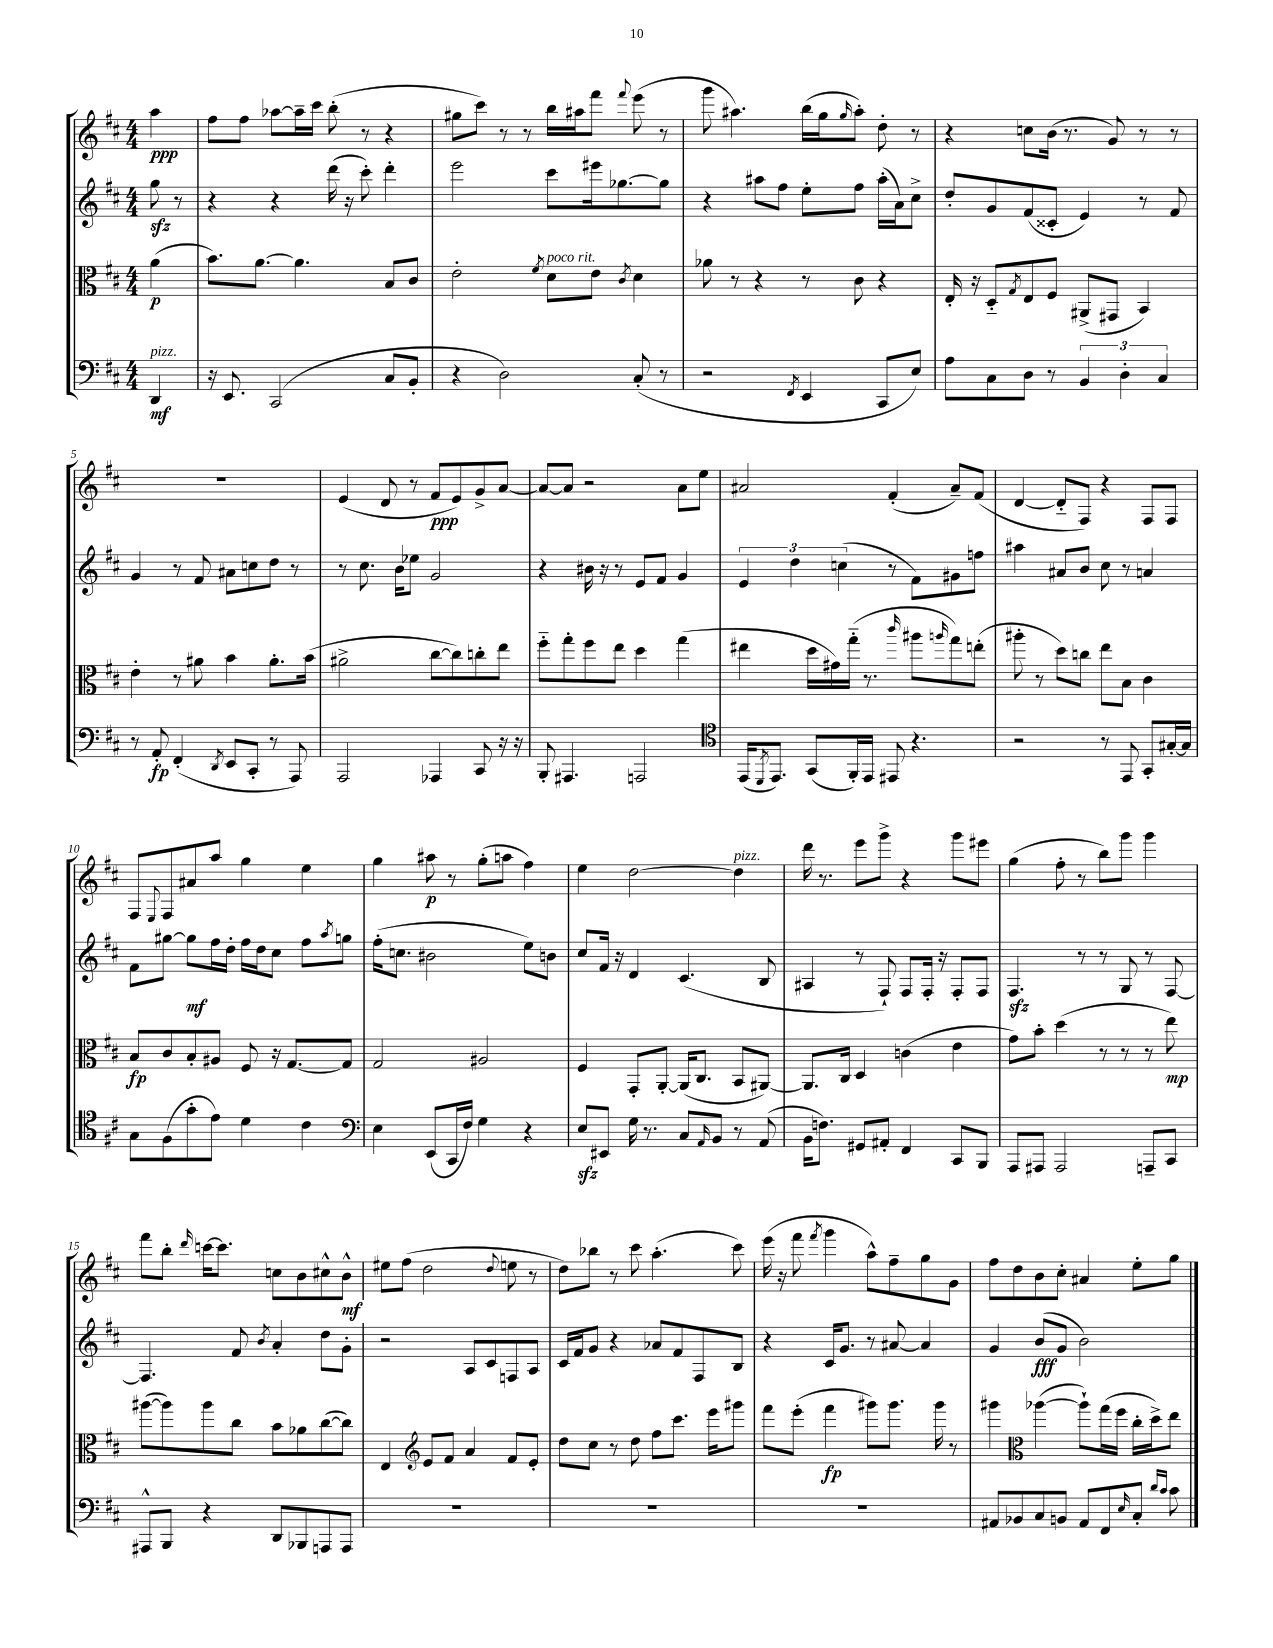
<<
\new StaffGroup <<
\new Staff = "s0" {
    \clef treble \key d \major \numericTimeSignature \time 4/4 \partial 4
    a''4\ppp |
    fis''8 fis''8 aes''8~ aes''16-- cis'''16 b''8-.( r8 r4 |
    gis''8 cis'''8) r8 r8 b''16 ais''16 fis'''8 \appoggiatura { fis'''8 } e'''8( r8 |
    g'''8 ais''4.) b''16( g''16 \grace { g''16 } ais''8-.) d''8-. r8 |
    r4 c''8 b'16( r8. g'8) r8 r8 |
    R1 |
    e'4( d'8 r8 fis'8\ppp e'8) g'8-> a'8~ |
    a'8~ a'8 r2 a'8 e''8 |
    ais'2 fis'4-.( ais'8--) fis'8( |
    d'4~ d'8-_ fis8) r4 fis8 fis8 |
    fis8 \appoggiatura { e8 } fis8 ais'8 a''8 g''4 e''4 |
    g''4 ais''8\p r8 g''8-.( a''8 fis''4) |
    e''4 d''2~ d''4^\markup { \italic "pizz." } |
    d'''16 r8. e'''8 g'''8-> r4 g'''8 eis'''8 |
    g''4( fis''8-. r8 b''8) g'''8 g'''4 |
    fis'''8 b''8-. \grace { d'''16 } c'''16~ c'''8. c''8 b'8 cis''8-^ b'8-^\mf |
    eis''8 fis''8( d''2 \appoggiatura { d''8 } e''8 r8 |
    d''8) bes''8 r8 cis'''8 a''4.-.( cis'''8) |
    e'''16( r16 fis'''8 \acciaccatura { fis'''8 } g'''4 a''8-^) fis''8-- g''8 g'8 |
    fis''8 d''8 b'8 cis''8-. ais'4 e''8-. g''8 \bar "|." |
}
\new Staff = "s1" {
    \clef treble \key d \major \numericTimeSignature \time 4/4 \partial 4
    g''8\sfz r8 |
    r4 r4 d'''16( r16 cis'''8-.) d'''4-. |
    e'''2 cis'''8 eis'''16 ges''8.~ ges''8 |
    r4 ais''8 fis''8 e''8-. fis''8 ais''16-.( a'16) cis''8-> |
    d''8-. g'8 fis'8( cisis'8-. e'4) r8 fis'8 |
    g'4 r8 fis'8 ais'8 c''8 d''8 r8 |
    r8 cis''8. b'16 ees''8 g'2 |
    r4 bis'16 r16 r8 e'8 fis'8 g'4 |
    \tuplet 3/2 { e'4 d''4 c''4( } r8 fis'8) gis'8 f''8 |
    ais''4 ais'8 b'8 cis''8 r8 a'4 |
    fis'8 gis''8~ gis''8\mf fis''16 d''16-. fis''16 d''16 cis''8 fis''8 \acciaccatura { a''8 } g''8 |
    fis''16-.( c''8. bis'2 e''8) b'8 |
    cis''8 fis'16 r16 d'4 cis'4.( b8 |
    ais4 r8 fis8-!) fis8 fis16-. r16 fis8-. fis8 |
    fis4.\sfz r8 r8 g8 r8 fis8~ |
    fis4. fis'8 \acciaccatura { b'8 } a'4-. d''8 g'8-. |
    r2 a8 cis'8 f8 a8 |
    cis'16 fis'16 g'8 r4 aes'8 fis'8 fis8 b8 |
    r4 cis'16 g'8. r8 ais'8~ ais'4 |
    g'4 b'8\fff( g'8 b'2) \bar "|." |
}
\new Staff = "s2" {
    \clef alto \key d \major \numericTimeSignature \time 4/4 \partial 4
    a'4\p( |
    b'8.) a'8.~ a'4. b8 cis'8 |
    e'2-. \acciaccatura { fis'8 } d'8^\markup { \italic "poco rit." } e'8 \acciaccatura { cis'8 } d'4 |
    aes'8 r8 r4 r8 cis'8 r4 |
    e16-. r16 d8-_ \acciaccatura { g8 } e8 fis8 ais,8->( gis,8 b,4) |
    e'4-. r8 ais'8 b'4 ais'8.-. b'16( |
    ais'2-> cis''8~ cis''8) c''8-. e''8 |
    fis''8-_ g''8-. fis''8 e''8 d''4 g''4( |
    eis''4 d''16 gis'16) g''16-_( r8. \grace { cis'''16 } ais''8 \grace { a''16 } g''8) e''8-.( |
    ais''8-. r8 d''8) c''8 e''8 b8 cis'4 |
    b8\fp cis'8 b8-. ais8 fis8 r16 g8.~ g8 |
    g2 ais2 |
    fis4 g,8-. a,8~-. a,16( cis8. b,8 ais,8~) |
    ais,8. cis16 d4 c'4( e'4 |
    g'8) b'8-. d''4( r8 r8 r8 e''8\mp) |
    ais''8~( ais''8) ais''8 cis''8 b'8 aes'8 cis''8~( cis''8) |
    e4 \clef treble e'8 fis'8 a'4 fis'8 e'8-. |
    d''8 cis''8 r8 d''8 fis''8 cis'''8. e'''16 gis'''8 |
    fis'''8 e'''8-.( fis'''4\fp gis'''8) gis'''8. gis'''16 r8 |
    gis'''4 \clef alto aes''4~( aes''8-!) g''16( fis''16 cis''16-. d''16->) e''8 \bar "|." |
}
\new Staff = "s3" {
    \clef bass \key d \major \numericTimeSignature \time 4/4 \partial 4
    d,4\mf^\markup { \italic "pizz." } |
    r16 e,8. cis,2( cis8 b,8-. |
    r4 d2) cis8-.( r8 |
    r2 \acciaccatura { fis,8 } e,4 cis,8 e8) |
    a8 cis8 d8 r8 \tuplet 3/2 { b,4 d4-. cis4 } |
    r8 a,8-.\fp fis,4-.( \acciaccatura { d,8 } e,8 cis,8-. r8 a,,8) |
    a,,2 aes,,4 cis,8 r16 r16 |
    b,,8-. ais,,4. a,,2 |
    \clef tenor e,16( \acciaccatura { d,8 } e,8.) g,8( fis,16-.) e,16 eis,8 r4. |
    r2 r8 e,8 g,8-. gis16~-. gis16 |
    g8 fis8( g'8-. e'8) d'4 cis'4 |
    \clef bass e4 e,8( cis,16 fis16) g4 r4 |
    e8\sfz eis,8 g16 r8. cis8 \grace { a,16 } b,8 r8 a,8( |
    b,16 f8.) gis,8 ais,8-. fis,4 cis,8 b,,8 |
    a,,8 ais,,8 ais,,2 a,,8-- cis,8 |
    ais,,8-^ b,,8 r4 d,8 bes,,8 a,,8 a,,8 |
    R1 |
    R1 |
    R1 |
    ais,8 bes,8 cis8 b,8 ais,8 fis,8 \grace { e16 } cis8-. \grace { d'16 cis'16 } cis'8 \bar "|." |
}
>>
>>
